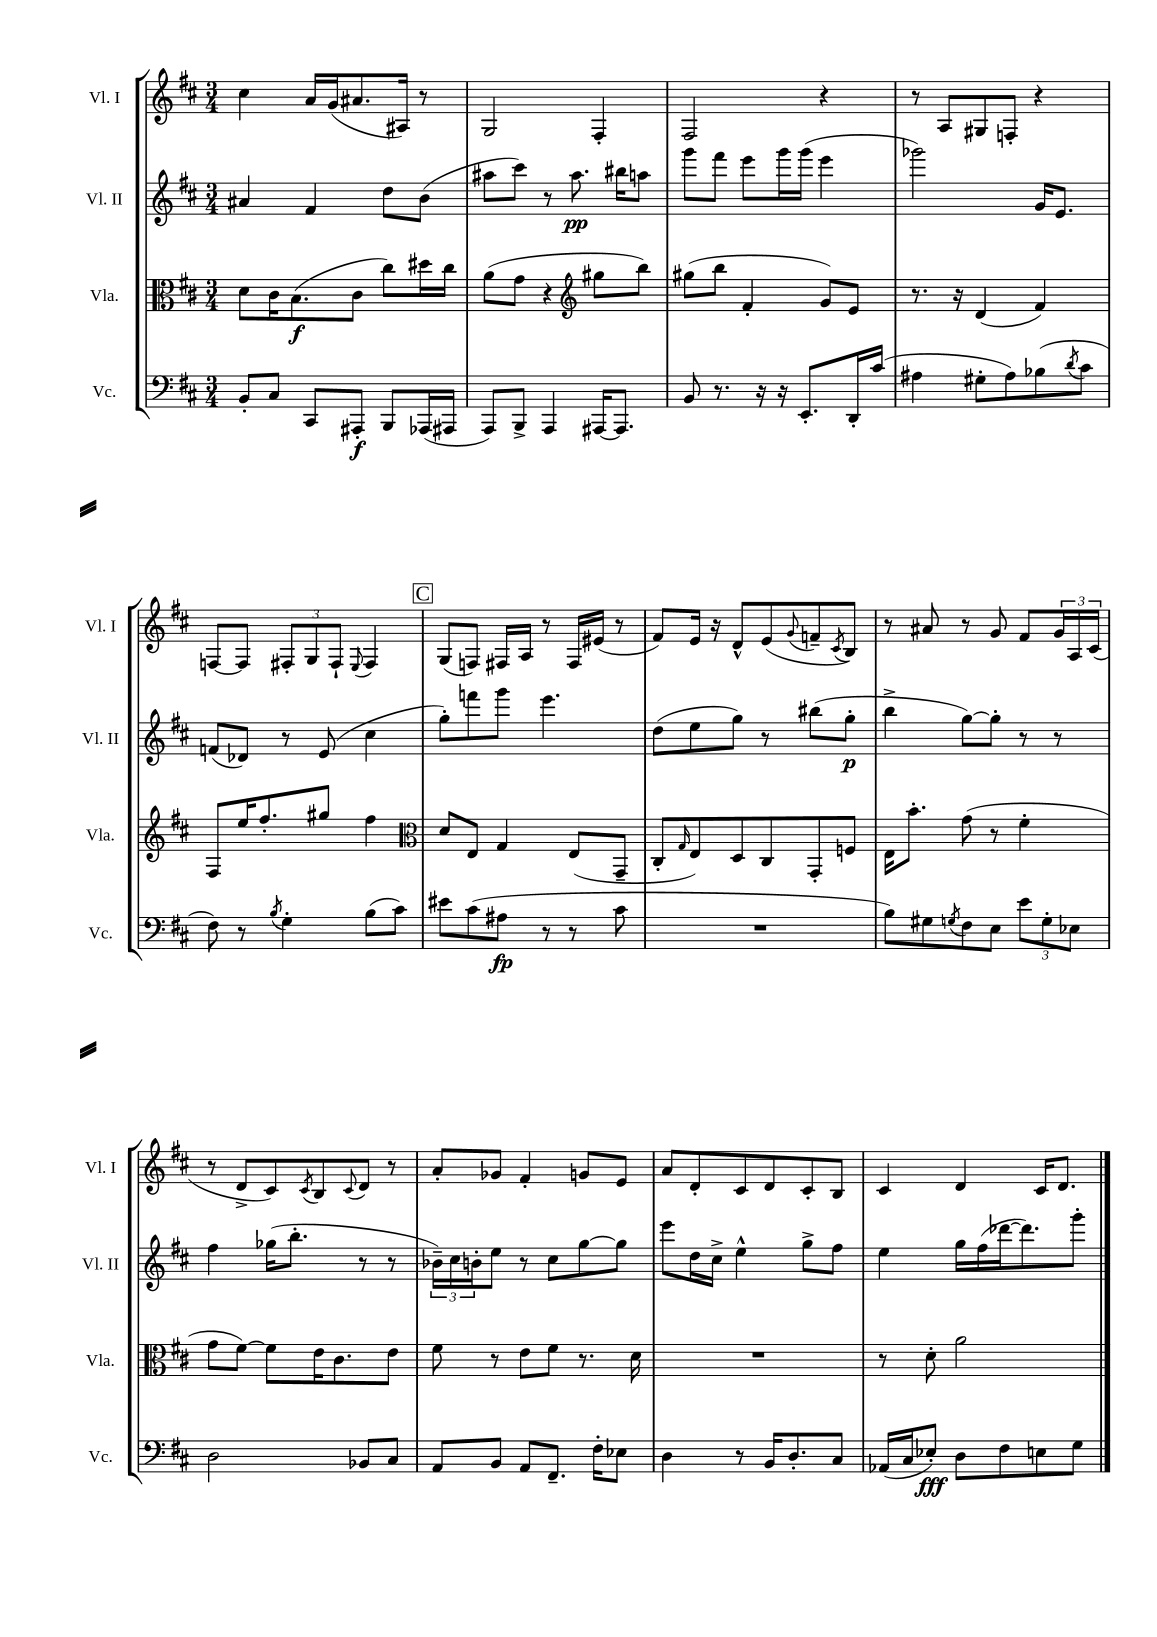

**kern	**kern	**kern	**kern
*staff4	*staff3	*staff2	*staff1
*clefF4	*clefC3	*clefG2	*clefG2
*k[f#c#]	*k[f#c#]	*k[f#c#]	*k[f#c#]
*M3/4	*M3/4	*M3/4	*M3/4
8BB'	8d	4a#	4cc#
8C#	16c#	.	.
.	(8.B	.	.
8CC#	.	4f#	16a
.	.	.	(16g
8AAA#'	8c#	.	8.a#
8BBB	8cc#)	8dd	.
.	.	.	16A#)
(16AAA-	16dd#	(8b	8r
16AAA#	16cc#	.	.
=	=	=	=
8AAA)	(8a	8aa#	2G
8BBB^	8g	8ccc#)	.
4AAA	4r	8r	.
.	.	8.aa#	.
*	*clefG2	*	*
[16AAA#	8gg#	.	4F#'
8.AAA#]	.	16bb#	.
.	8bb)	8aa	.
=	=	=	=
8BB	(8gg#	8ggg	2F#
8.r	8bb	8fff#	.
.	4f#'	8eee	.
16r	.	.	.
16r	.	16ggg	.
8.EE'	.	(16ggg	.
.	8g)	4eee	4r
16DD'	8e	.	.
(16c#	.	.	.
=	=	=	=
4A#	8.r	2ggg-)	8r
.	.	.	8A
.	16r	.	.
8G#'	(4d	.	8G#
8A#)	.	.	8F'
(8B-	4f#)	16g	4r
.	.	8.e	.
8qd	.	.	.
8c#	.	.	.
=	=	=	=
8F#)	8F#	(8f	[8F
8r	16ee	8d-)	8F]
.	8.ff#'	.	.
8qB	.	.	.
4G'	.	8r	12F#'
.	.	.	12G
.	8gg#	(8e	.
.	.	.	12F#`
.	.	.	8qqE
(8B	4ff#	4cc#	4F#
8c#)	.	.	.
=	=	=	=
*	*clefC3	*	*
8e#	8d	8gg')	(8G
(8c#	8E	8fff	8F)
8A#	4G	8ggg	16F#
.	.	.	16A
8r	.	4.eee	8r
8r	(8E	.	16F#
.	.	.	(16e#
8c#	8GG~	.	8r
=	=	=	=
2.r	8C#'	(8dd	8f#)
.	16qqG	.	.
.	8E)	8ee	16e
.	.	.	16r
.	8D	8gg)	8d^^
.	8C#	8r	(8e
.	.	.	8qqg
.	8GG'	(8bb#	8f~
.	.	.	8qc#
.	8F	8gg'	8B)
=	=	=	=
8B)	16E	4bb^	8r
.	8.b'	.	.
8G#	.	.	8a#
8qG	.	.	.
8F#	(8g	[8gg)	8r
8E	8r	8gg']	8g
12e	4f#'	8r	8f#
12G'	.	.	.
.	.	8r	24g
12E-	.	.	24A
.	.	.	(24c#
=	=	=	=
2D	8g	4ff#	8r
.	[8f#)	.	8d^
.	8f#]	(16gg-	8c#)
.	.	8.bb'	.
.	.	.	8qc#
.	16e	.	8B
.	8.c#	.	.
.	.	.	8qqc#
8BB-	.	8r	8d
8C#	8e	8r	8r
=	=	=	=
8AA	8f#	24b-~)	8a'
.	.	24cc#	.
.	.	24b'	.
8BB	8r	8ee	8g-
8AA	8e	8r	4f#'
8.FF#~	8f#	8cc#	.
.	8.r	[8gg	8g
16F#'	.	.	.
8E-	.	8gg]	8e
.	16d	.	.
=	=	=	=
4D	2.r	8eee	8a
.	.	16dd	8d'
.	.	16cc#^	.
8r	.	4ee^^	8c#
16BB	.	.	8d
8.D'	.	.	.
.	.	8gg^	8c#'
8C#	.	8ff#	8B
=	=	=	=
(16AA-	8r	4ee	4c#
16C#	.	.	.
8E-')	8d'	.	.
8D	2a	16gg	4d
.	.	(16ff#	.
8F#	.	[16ddd-	.
.	.	8.ddd-])	.
8E	.	.	16c#
.	.	.	8.d
8G	.	8ggg'	.
==	==	==	==
*-	*-	*-	*-
